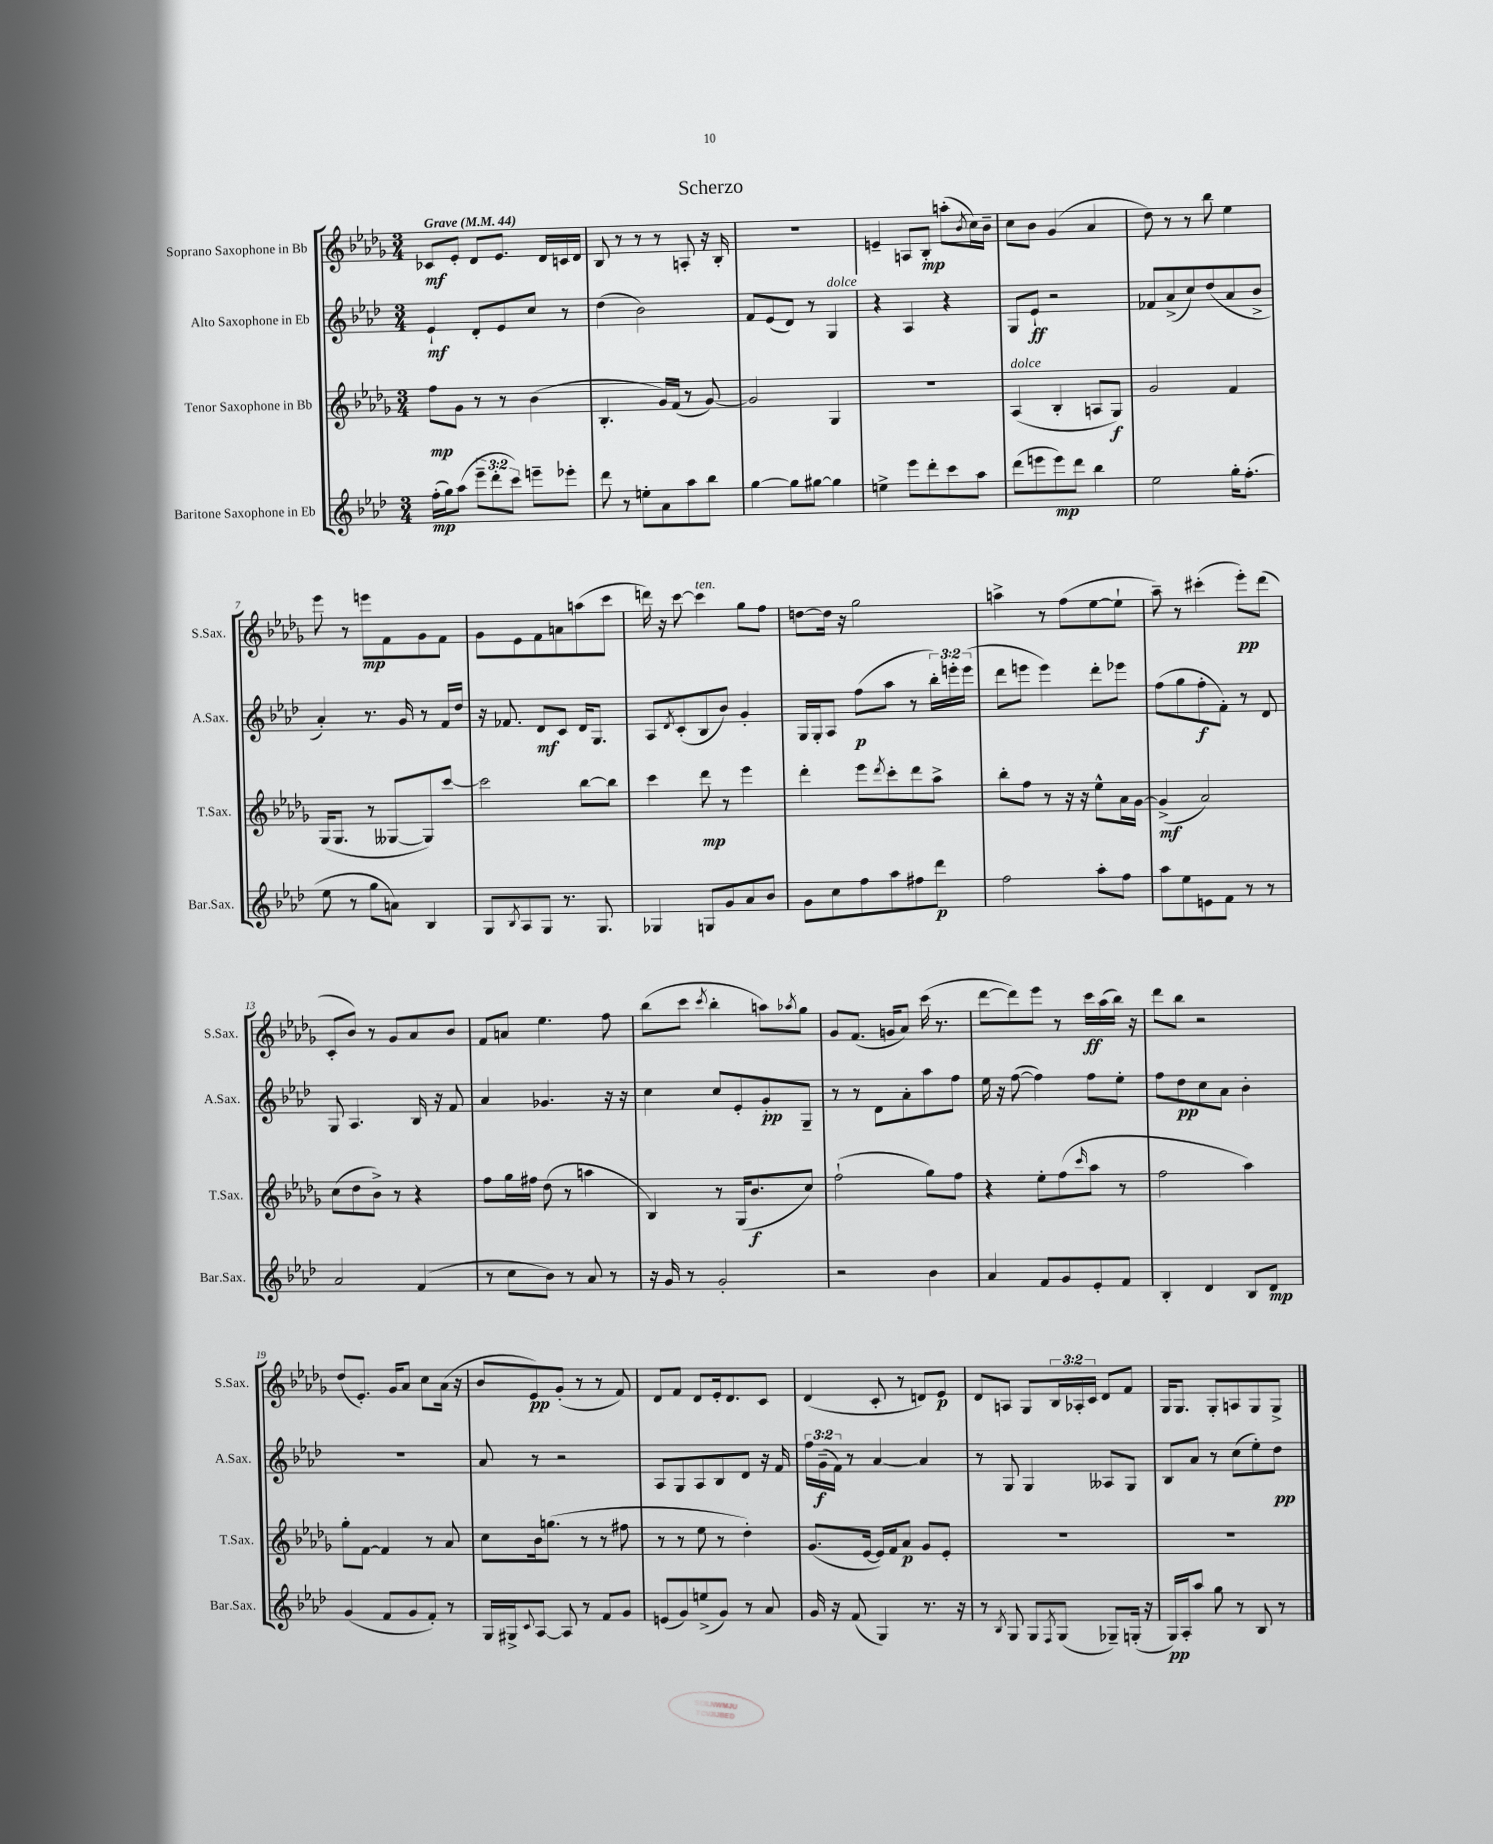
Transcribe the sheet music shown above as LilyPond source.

\header { title = "Scherzo" }
<<
\new StaffGroup <<
\new Staff = "s0" \with { instrumentName = "Soprano Saxophone in Bb" shortInstrumentName = "S.Sax." } {
    \clef treble \key des \major \numericTimeSignature \time 3/4 \override Staff.TupletNumber.text = #tuplet-number::calc-fraction-text \tempo "Grave" 4 = 44
    ces'8\mf ees'8-. des'8 ees'8. des'16 c'16 des'16 |
    bes8 r8 r8 r8 a8-. r16 bes16-. |
    R2. |
    e'4-- a8 bes8-.\mp a''8-.( \acciaccatura { bes'8 } c''16) bes'16-- |
    c''8 bes'8 ges'4( aes'4 |
    des''8) r8 r8 bes''8 ees''4 |
    ees'''8 r8 e'''8\mp f'8 ges'8 f'8 |
    ges'8 ees'8 f'8 a'8 a''8( c'''8 |
    d'''16) r16 c'''8~ c'''4^\markup { \italic "ten." } ges''8 f''8 |
    d''8~ d''16 r16 ges''2 |
    a''4-> r8 f''8( ees''8~ ees''8-! |
    aes''8--) r8 cis'''4-.( ees'''8-.\pp) des'''8( |
    c'8-. bes'8) r8 ges'8 aes'8 bes'8 |
    f'8 a'8 ees''4. f''8 |
    bes''8( c'''8 \acciaccatura { c'''8 } bes''4-. a''8) \acciaccatura { aes''8 } ges''8 |
    ges'8 f'8.( g'16 aes'8) c'''16( r8. |
    des'''8~ des'''8) ees'''8 r8 c'''16\ff aes''16( bes''16) r16 |
    des'''8 bes''8 r2 |
    des''8( ees'8.-.) ges'16 aes'8 c''8 aes'16( r16 |
    bes'8 ees'8\pp) ges'8-.( r8 r8 f'8) |
    des'8 f'8 des'8 ees'16-. des'8. c'8 |
    des'4( c'8-. r8 d'8) ees'8\p |
    des'8 a8 ges8 \tuplet 3/2 { bes16 aes16-. c'16 } des'8 f'8 |
    ges16 ges8. ges8-. a8 ges8 ges8-> \bar "|." |
}
\new Staff = "s1" \with { instrumentName = "Alto Saxophone in Eb" shortInstrumentName = "A.Sax." } {
    \clef treble \key aes \major \numericTimeSignature \time 3/4 \override Staff.TupletNumber.text = #tuplet-number::calc-fraction-text
    ees'4-!\mf des'8-. ees'8 c''8 r8 |
    des''4( bes'2) |
    f'8 ees'8( des'8) r8 g4^\markup { \italic "dolce" } |
    r4 aes4 r4 |
    g8 ees'8-!\ff r2 |
    fes'8 aes'8->( c''8) des''8( aes'8 bes'8-> |
    aes'4-.) r8. g'16 r8 f'16 des''16 |
    r16 fes'8. des'8\mf c'8 des'16 g8. |
    aes8 \acciaccatura { des'8 } c'8-.( bes8 bes'8) g'4-. |
    g16 g16-. aes8 f''8\p( aes''8 r8 \tuplet 3/2 { bes''16-.) e'''16-. e'''16( } |
    des'''8 e'''8 e'''4) des'''8-. ees'''8 |
    f''8( g''8 f''8-.\f f'8-.) r8 des'8 |
    g8 aes4. bes16 r16 f'8 |
    aes'4 ges'4. r16 r16 |
    c''4 c''8 ees'8-. g'8-.\pp g8-- |
    r8 r8 des'8 aes'8-. aes''8 f''8 |
    ees''16 r16 f''8~( f''4) f''8 ees''8-. |
    f''8 des''8\pp c''8 aes'8 bes'4-. |
    R2. |
    aes'8 r8 r2 |
    aes8 g8 aes8 bes8 des'8 r16 f'16 |
    \tuplet 3/2 { f''16 g'16--\f( f'16) } r8 aes'4~ aes'4 |
    r8 g8 g4 aeses8 g8 |
    bes8 aes'8 r8 c''8( ees''8-.) des''8\pp \bar "|." |
}
\new Staff = "s2" \with { instrumentName = "Tenor Saxophone in Bb" shortInstrumentName = "T.Sax." } {
    \clef treble \key des \major \numericTimeSignature \time 3/4
    f''8\mp ges'8 r8 r8 bes'4( |
    bes4.-. ges'16) f'16( r8 ges'8~) |
    ges'2 ges4 |
    R2. |
    aes4^\markup { \italic "dolce" }( bes4-. a8 ges8\f) |
    ges'2 f'4 |
    ges16( ges8. r8 geses8~ geses8) c'''8~ |
    c'''2 bes''8~ bes''8 |
    c'''4 des'''8\mp r8 ees'''4 |
    des'''4-. ees'''8 \acciaccatura { des'''8 } c'''8-. des'''8 aes''8-> |
    bes''8-. f''8 r8 r16 r16 ees''8-^ aes'16 ges'16~ |
    ges'4->\mf( aes'2) |
    c''8( des''8 bes'8->) r8 r4 |
    f''8 ges''16 fis''16 des''8( r8 a''4 |
    bes4) r8 ges16( bes'8.\f c''8) |
    f''2-!( ges''8) f''8 |
    r4 ees''8-. f''8( \grace { c'''16 } aes''8 r8 |
    f''2 aes''4) |
    ges''8-. f'8~ f'4 r8 aes'8 |
    c''8 bes'16 g''8.( r8 r8 fis''8 |
    r8 r8 ees''8 r8 des''4-.) |
    ges'8.( ees'16~ ees'16) f'16 aes'8\p ges'8 ees'8-. |
    R2. |
    R2. \bar "|." |
}
\new Staff = "s3" \with { instrumentName = "Baritone Saxophone in Eb" shortInstrumentName = "Bar.Sax." } {
    \clef treble \key aes \major \numericTimeSignature \time 3/4 \override Staff.TupletNumber.text = #tuplet-number::calc-fraction-text
    f''16-.\mp( g''16) aes''8( \tuplet 3/2 { ees'''8-- des'''8-. c'''8) } e'''8-- ees'''8-. |
    des'''8 r8 e''8-. aes'8 aes''8 bes''8 |
    g''4~ g''8 gis''8~ gis''4 |
    e''4-> ees'''8 des'''8-. c'''8 aes''8 |
    des'''8( e'''8 e'''8\mp) des'''8 bes''4 |
    ees''2 g''16-. f''8.-.( |
    ees''8 r8 g''8 a'8) bes4 |
    g8 \acciaccatura { bes8 } aes8 g8 r8. g8. |
    ges4 g8 g'8 aes'8 bes'8 |
    g'8 c''8 f''8 aes''8 fis''8 des'''8\p |
    f''2 aes''8-. f''8 |
    aes''8 ees''8 e'8 f'8 r8 r8 |
    aes'2 f'4( |
    r8 c''8 bes'8) r8 aes'8 r8 |
    r16 g'16 r8 g'2-. |
    r2 bes'4 |
    aes'4 f'8 g'8 ees'8-. f'8 |
    bes4-. des'4 bes8 des'8\mp |
    g'4( f'8 g'8 f'8-.) r8 |
    g16 gis16-> \appoggiatura { c'8 } aes8~ aes8 r8 f'8 g'8 |
    e'8( g'8) e''8->( g'8) r8 aes'8 |
    g'16 r16 f'8( g4) r8. r16 |
    r8 \acciaccatura { bes8 } g8 g8 \acciaccatura { f8 } g8( ges8--) g16-.( r16 |
    g16\pp) aes16-. aes''8 g''8 r8 bes8 r8 \bar "|." |
}
>>
>>
